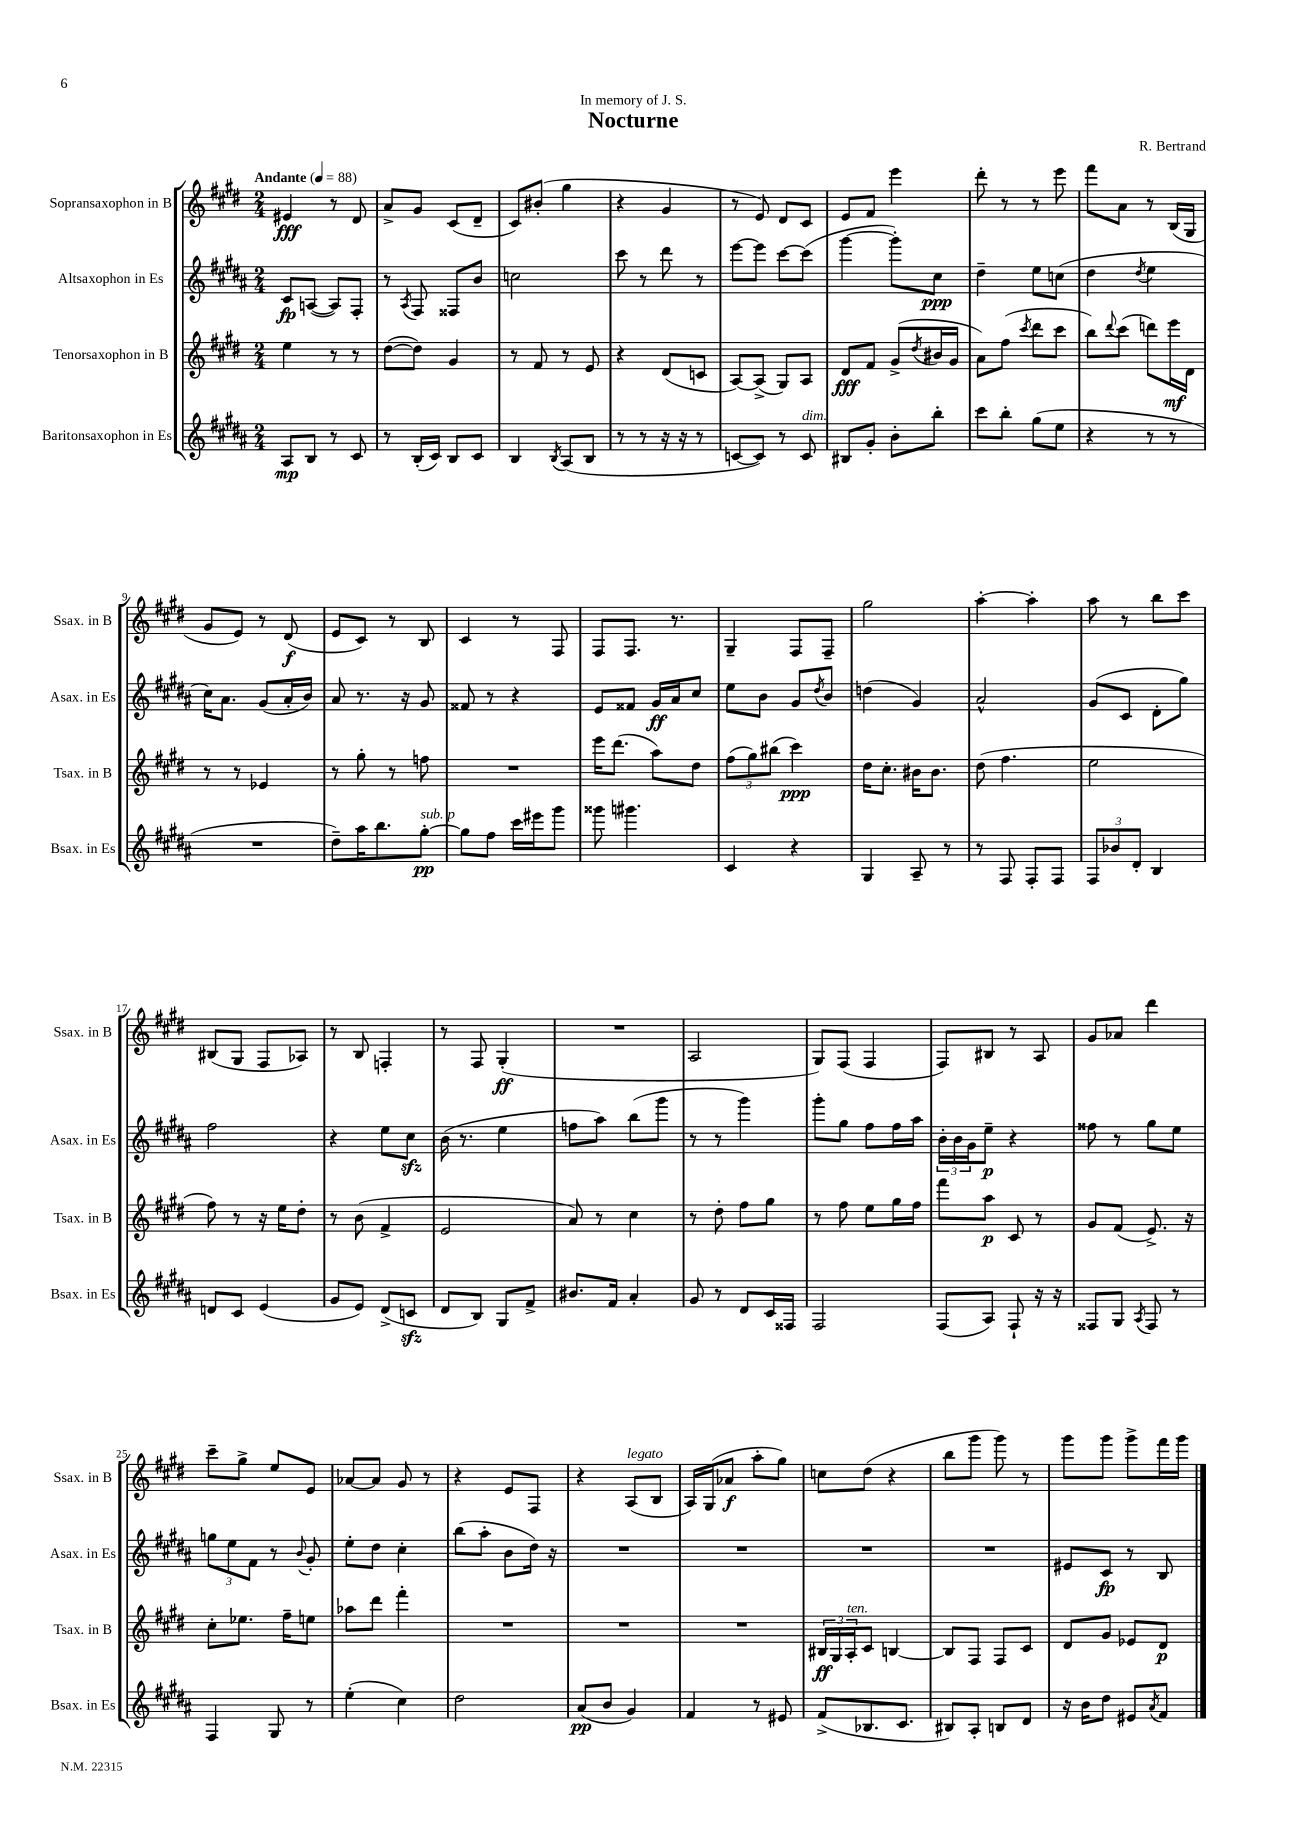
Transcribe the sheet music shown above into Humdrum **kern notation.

**kern	**kern	**kern	**kern
*staff4	*staff3	*staff2	*staff1
*clefG2	*clefG2	*clefG2	*clefG2
*k[f#c#g#d#a#]	*k[f#c#g#d#]	*k[f#c#g#d#a#]	*k[f#c#g#d#]
*M2/4	*M2/4	*M2/4	*M2/4
*MM88	*MM88	*MM88	*MM88
8A#/L	4ee\	8c#/L	4e#/
8B/J	.	([8A/J	.
8r	8r	8A/]L)	8r
8c#/	8r	8F#'/J	8d#/
=	=	=	=
8r	([8dd#\L	8r	8a^/L
.	.	8qA#/	.
(16B'/LL	8dd#\]J)	8F#/	8g#/J
16c#/JJ)	.	.	.
8B/L	4g#/	8F##/L	(8c#/L
8c#/J	.	8b/J	8d#~/J
=	=	=	=
4B/	8r	2cc\	8c#/L)
.	8f#/	.	(8b#'/J
8qB/	.	.	.
(8A#/L	8r	.	4gg#\
8B/J	8e/	.	.
=	=	=	=
8r	4r	8ccc#\	4r
8r	.	8r	.
16r	(8d#/L	8ddd#\	4g#/
16r	.	.	.
8r	8c/J	8r	.
=	=	=	=
[8c/L	[8A/L)	[8eee\L	8r
8c/]J)	(8A^/]J	8eee\]J	8e/)
8r	8G#/L)	[8ccc#\L	8d#/L
8c/	8A/J	(8ccc#\]J	8c#/J
=	=	=	=
8B#/L	8d#/L	[4ggg#\	8e/L
8g#'/J	8f#/J	.	8f#/J
8b'\L	(8g#^/L	8ggg#'\]L)	4eee\
.	8qdd#/	.	.
8bb'\J	16b#/L	8cc#\J	.
.	16g#/JJ	.	.
=	=	=	=
8ccc#\L	8a\L)	4dd#~\	8ddd#'\
8bb'\J	(8ff#\J	.	8r
.	8qccc#/	.	.
(8gg#\L	8ddd#\L	8ee\L	8r
8ee\J	8ccc#\J	(8cc\J	8eee\
=	=	=	=
4r	8bb\L)	4dd#\	8fff#\L
.	8qqddd#/	.	.
.	(8ccc#\J	.	8a\J
.	.	8qdd#/	.
8r	8ddd\L)	4ee\	8r
8r	16eee\L	.	(16B/LL
.	16d#\JJ	.	16G#/JJ
=	=	=	=
2r	8r	16cc#\LK)	8g#/L
.	.	8.a#\J	.
.	8r	.	8e/J)
.	4e-/	(8g#/L	8r
.	.	16a#'/L	(8d#/
.	.	16b/JJ)	.
=	=	=	=
8dd#~\L)	8r	8a#/	8e/L
16aa#\K	8gg#'\	8.r	8c#/J)
8.bb\	.	.	.
.	8r	.	8r
.	.	16r	.
[8gg#'\J	8ff\	8g#/	8B/
=	=	=	=
8gg#\]L	2r	8f##/	4c#/
8ff#\J	.	8r	.
16ccc#\LL	.	4r	8r
16eee#\J	.	.	.
8ggg#\J	.	.	8F#/
=	=	=	=
8ggg##\	16eee\LK	8e/L	8F#/L
.	(8.ddd#\J	.	.
4.ggg#\	.	8f##/J	8.F#/J
.	8aa\L)	16g#/LL	.
.	.	16a#/J	8.r
.	8dd#\J	8cc#/J	.
=	=	=	=
4c#/	(12ff#\L	8ee\L	4G#~/
.	12gg#\)	.	.
.	.	8b\J	.
.	(12bb#\J	.	.
4r	4ccc#\)	8g#/L	8F#/L
.	.	8qdd#/	.
.	.	8b/J	8F#~/J
=	=	=	=
4G#/	16dd#\LK	(4dd\	2gg#\
.	8.cc#'\J	.	.
8A#~/	16b#\LK	4g#/)	.
.	8.b#\J	.	.
8r	.	.	.
=	=	=	=
8r	(8dd#\	2a#^^/	[4aa'\
8F#/	4.ff#\	.	.
8F#'/L	.	.	4aa'\]
8F#/J	.	.	.
=	=	=	=
12F#/L	2ee\	(8g#/L	8aa\
12b-/	.	.	.
.	.	8c#/J	8r
12d#'/J	.	.	.
4B/	.	8d#'\L	8bb\L
.	.	8gg#\J)	8ccc#\J
=	=	=	=
8d/L	8ff#\)	2ff#\	(8B#/L
8c#/J	8r	.	8G#/J
(4e/	16r	.	8F#/L
.	16ee\LK	.	.
.	8dd#'\J	.	8A-/J)
=	=	=	=
8g#/L	8r	4r	8r
8e/J)	(8b\	.	8B/
(8d#^/L	4f#^/	8ee\L	4F'/
8c/J	.	8cc#\J	.
=	=	=	=
8d#/L	2e/	(16b\	8r
.	.	8.r	.
8B/J)	.	.	8F#/
8G#/L	.	4ee\	(4G#'/
8f#^/J	.	.	.
=	=	=	=
8.b#/L	8a/)	8ff\L	2r
.	8r	8aa#\J)	.
16f#/Jk	.	.	.
4a#'/	4cc#\	(8bb\L	.
.	.	8ggg#\J	.
=	=	=	=
8g#/	8r	8r	2A/
8r	8dd#'\	8r	.
8d#/L	8ff#\L	4ggg#\)	.
16c#/L	8gg#\J	.	.
16F##/JJ	.	.	.
=	=	=	=
2F#/	8r	8ggg#'\L	8G#/L)
.	8ff#\	8gg#\J	(8F#/J
.	8ee\L	8ff#\L	4F#/
.	16gg#\L	16ff#\L	.
.	16ff#\JJ	16aa#\JJ	.
=	=	=	=
(8F#/L	8fff#\L	24b'\LL	8F#/L)
.	.	24b\	.
.	.	24g#\J	.
8A#/J)	8aa\J	8ee~\J	8B#/J
8F#`/	8c#/	4r	8r
16r	8r	.	8A/
16r	.	.	.
=	=	=	=
8F##/L	8g#/L	8ff##\	8g#/L
8G#/J	(8f#/J	8r	8a-/J
8qA#/	.	.	.
8F##/	8.e^/)	8gg#\L	4ddd#\
8r	.	8ee\J	.
.	16r	.	.
=	=	=	=
4F#/	8cc#'\L	12gg\L	8ccc#~\L
.	.	12ee\	.
.	8.ee-\J	.	8gg#^\J
.	.	12f#\J	.
8G#/	.	8r	8ee/L
.	16ff#~\LK	.	.
.	.	8qqb/	.
8r	8ee\J	8g#'/	8e/J
=	=	=	=
(4ee'\	8aa-\L	8ee'\L	[8a-/L
.	8ddd#\J	8dd#\J	8a-/]J
4cc#\)	4fff#'\	4cc#'\	8g#/
.	.	.	8r
=	=	=	=
2dd#\	2r	(8bb\L	4r
.	.	8aa#'\J	.
.	.	8b\L	8e/L
.	.	16dd#\Jk)	8F#/J
.	.	16r	.
=	=	=	=
(8a#/L	2r	2r	4r
8b/J	.	.	.
4g#/)	.	.	(8A/L
.	.	.	8B/J
=	=	=	=
4f#/	2r	2r	16A/LL)
.	.	.	(16G#/J
.	.	.	8a-/J
8r	.	.	8aa'\L
8e#/	.	.	8gg#\J)
=	=	=	=
(8f#^/L	24B#/LL	2r	8cc\L
.	24G#/	.	.
.	24A'/J	.	.
8.B-/	8c#/J	.	(8dd#\J
.	[4B/	.	4r
8.c#/J	.	.	.
=	=	=	=
8B#/L)	8B/]L	2r	8bb\L
8A#'/J	8F#/J	.	8ggg#\J
8B/L	8F#/L	.	8ggg#\)
8d#/J	8c#/J	.	8r
=	=	=	=
16r	8d#/L	8e#/L	8ggg#\L
16b\LK	.	.	.
8dd#\J	8g#/J	8c#/J	8ggg#\J
8e#/L	8e-/L	8r	8ggg#^\L
8qa#/	.	.	.
8f#/J	8d#/J	8B/	16fff#\L
.	.	.	16ggg#\JJ
==	==	==	==
*-	*-	*-	*-
